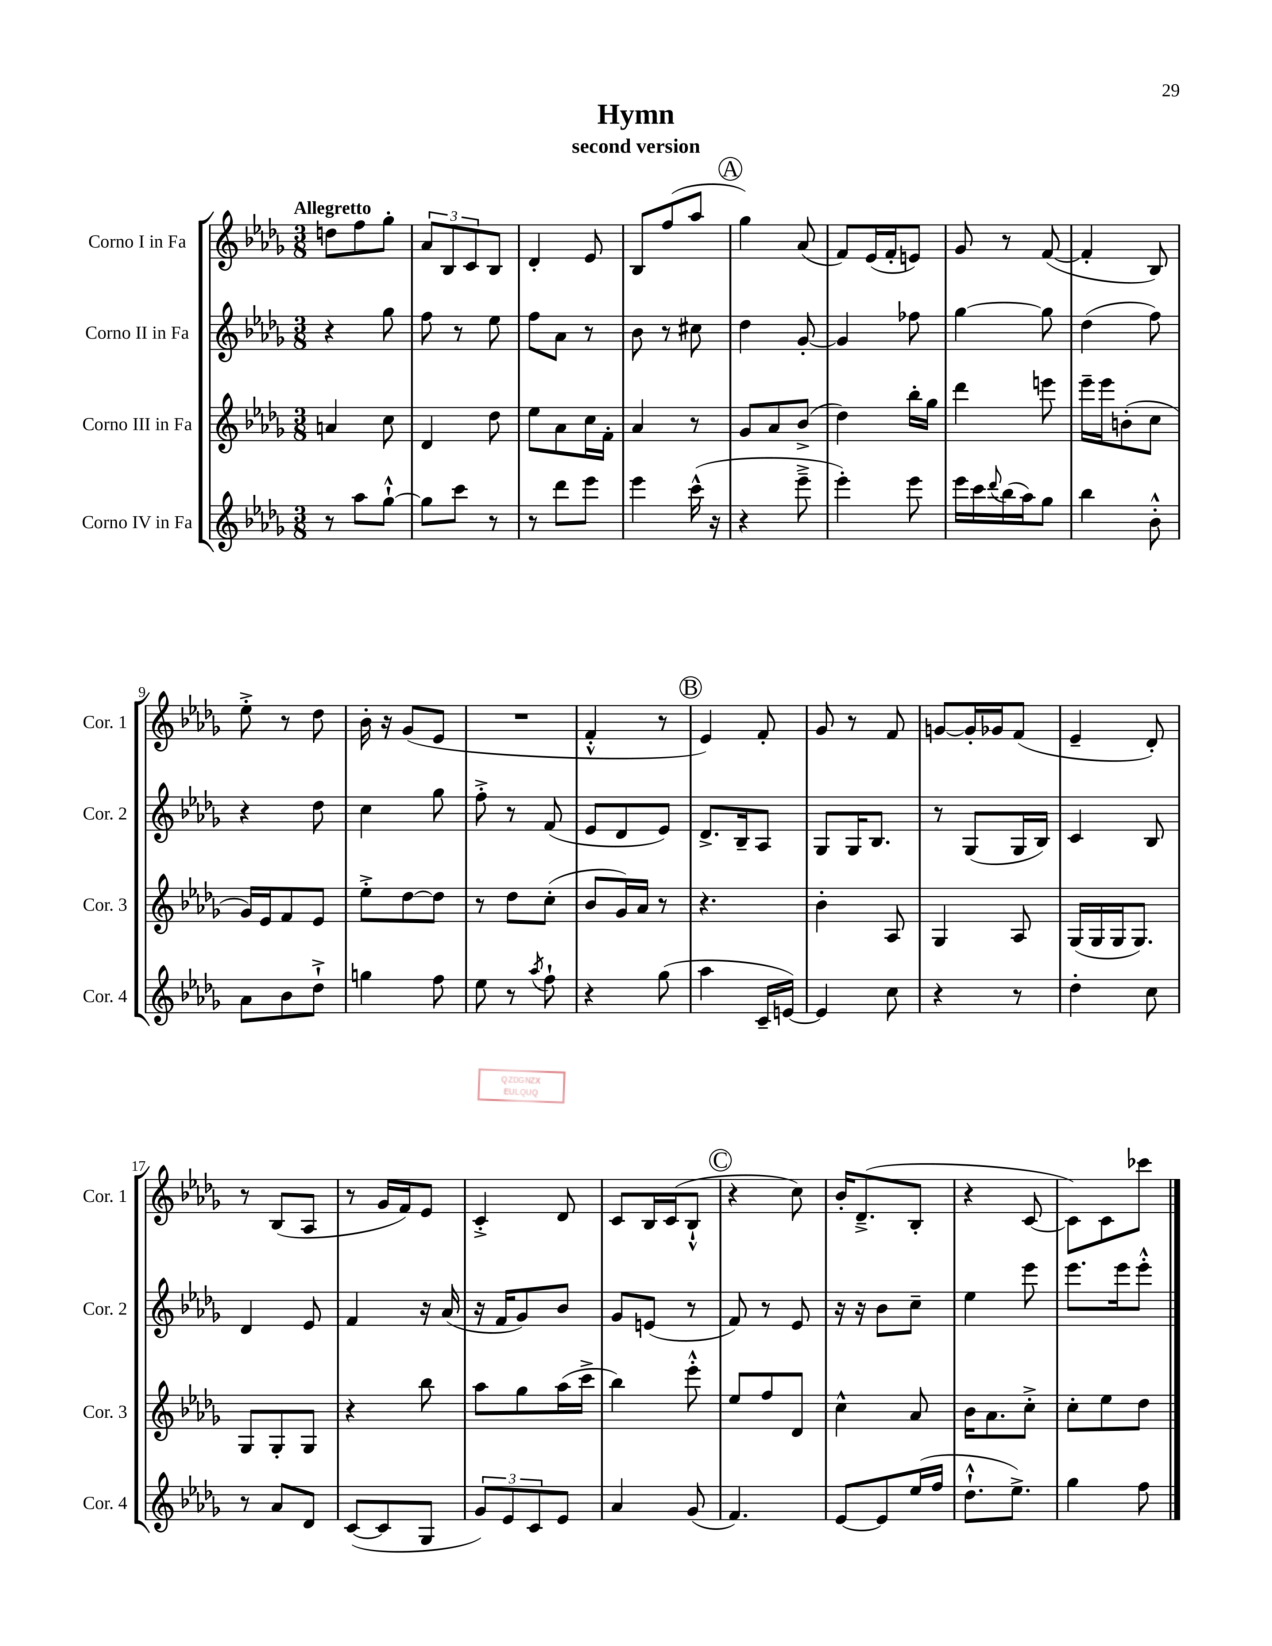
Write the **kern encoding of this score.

**kern	**kern	**kern	**kern
*staff4	*staff3	*staff2	*staff1
*clefG2	*clefG2	*clefG2	*clefG2
*k[b-e-a-d-g-]	*k[b-e-a-d-g-]	*k[b-e-a-d-g-]	*k[b-e-a-d-g-]
*M3/8	*M3/8	*M3/8	*M3/8
8r	4a	4r	8dd
8aa-	.	.	8ff
[8gg-`^^	8cc	8gg-	8gg-'
=	=	=	=
8gg-]	4d-	8ff	12a-
.	.	.	12B-
8ccc	.	8r	.
.	.	.	12c
8r	8dd-	8ee-	8B-
=	=	=	=
8r	8ee-	8ff	4d-'
8ddd-	8a-	8a-	.
8eee-	16cc	8r	8e-
.	16f'	.	.
=	=	=	=
4eee-	4a-	8b-	8B-
.	.	8r	(8ff
(16ccc^^	8r	8cc#	8aa-
16r	.	.	.
=	=	=	=
4r	8g-	4dd-	4gg-)
.	8a-	.	.
8eee-~^	(8b-^	[8g-'	(8a-
=	=	=	=
4eee-')	4dd-)	4g-]	8f)
.	.	.	(16e-
.	.	.	16f'
8eee-	16bb-'	8ff-	8e)
.	16gg-	.	.
=	=	=	=
16eee-	4ddd-	[4gg-	8g-
16ccc	.	.	.
8qqddd-	.	.	.
(16bb-	.	.	8r
16aa-)	.	.	.
8gg-	8eee	8gg-]	([8f
=	=	=	=
4bb-	16eee-~	(4dd-	4f']
.	16eee-	.	.
.	(8b'	.	.
8b-'^^	8cc	8ff)	8B-)
=	=	=	=
8a-	16g-)	4r	8ee-'^
.	16e-	.	.
8b-	8f	.	8r
8dd-`^	8e-	8dd-	8dd-
=	=	=	=
4gg	8ee-'^	4cc	16b-'
.	.	.	16r
.	[8dd-	.	(8g-
8ff	8dd-]	8gg-	8e-
=	=	=	=
8ee-	8r	8ff'^	4.r
8r	8dd-	8r	.
8qaa-	.	.	.
8ff`	(8cc'	(8f	.
=	=	=	=
4r	8b-	8e-	4f'^^
.	16g-)	8d-	.
.	16a-	.	.
(8gg-	8r	8e-)	8r
=	=	=	=
4aa-	4.r	8.d-^	4e-)
.	.	16B-~	.
16c~	.	8A-	8f'
[16e)	.	.	.
=	=	=	=
4e]	4b-'	8G-	8g-
.	.	16G-	8r
.	.	8.B-	.
8cc	8A-	.	8f
=	=	=	=
4r	4G-	8r	[8g
.	.	(8G-	16g']
.	.	.	16g-
8r	8A-	16G-	(8f
.	.	16B-)	.
=	=	=	=
4dd-'	(16G-	4c	4e-~
.	16G-	.	.
.	16G-	.	.
.	8.G-)	.	.
8cc	.	8B-	8d-')
=	=	=	=
8r	8G-	4d-	8r
8a-	8G-'	.	(8B-
8d-	8G-	8e-	8A-
=	=	=	=
([8c	4r	4f	8r
8c]	.	.	16g-
.	.	.	16f)
8G-	8bb-	16r	8e-
.	.	(16a-	.
=	=	=	=
12g-)	8aa-	16r	4c'^
.	.	16f	.
12e-	.	.	.
.	8gg-	8g-)	.
12c	.	.	.
8e-	(16aa-	8b-	8d-
.	16ccc^	.	.
=	=	=	=
4a-	4bb-)	8g-	8c
.	.	(8e	16B-
.	.	.	(16c
(8g-	8eee-'^^	8r	8B-`^^
=	=	=	=
4.f)	8ee-	8f)	4r
.	8ff	8r	.
.	8d-	8e-	8cc)
=	=	=	=
[8e-	4cc^^	16r	16b-'
.	.	16r	(8.d-~^
8e-]	.	8b-	.
(16ee-	8a-	8cc~	8B-'
16ff	.	.	.
=	=	=	=
8.dd-`^^	16b-	4ee-	4r
.	8.a-	.	.
8.ee-^)	.	.	.
.	8cc'^	8eee-	[8c
=	=	=	=
4gg-	8cc'	8.eee-	8c])
.	8ee-	.	8c
.	.	16eee-	.
8ff	8dd-	8eee-'^^	8ccc-
==	==	==	==
*-	*-	*-	*-
